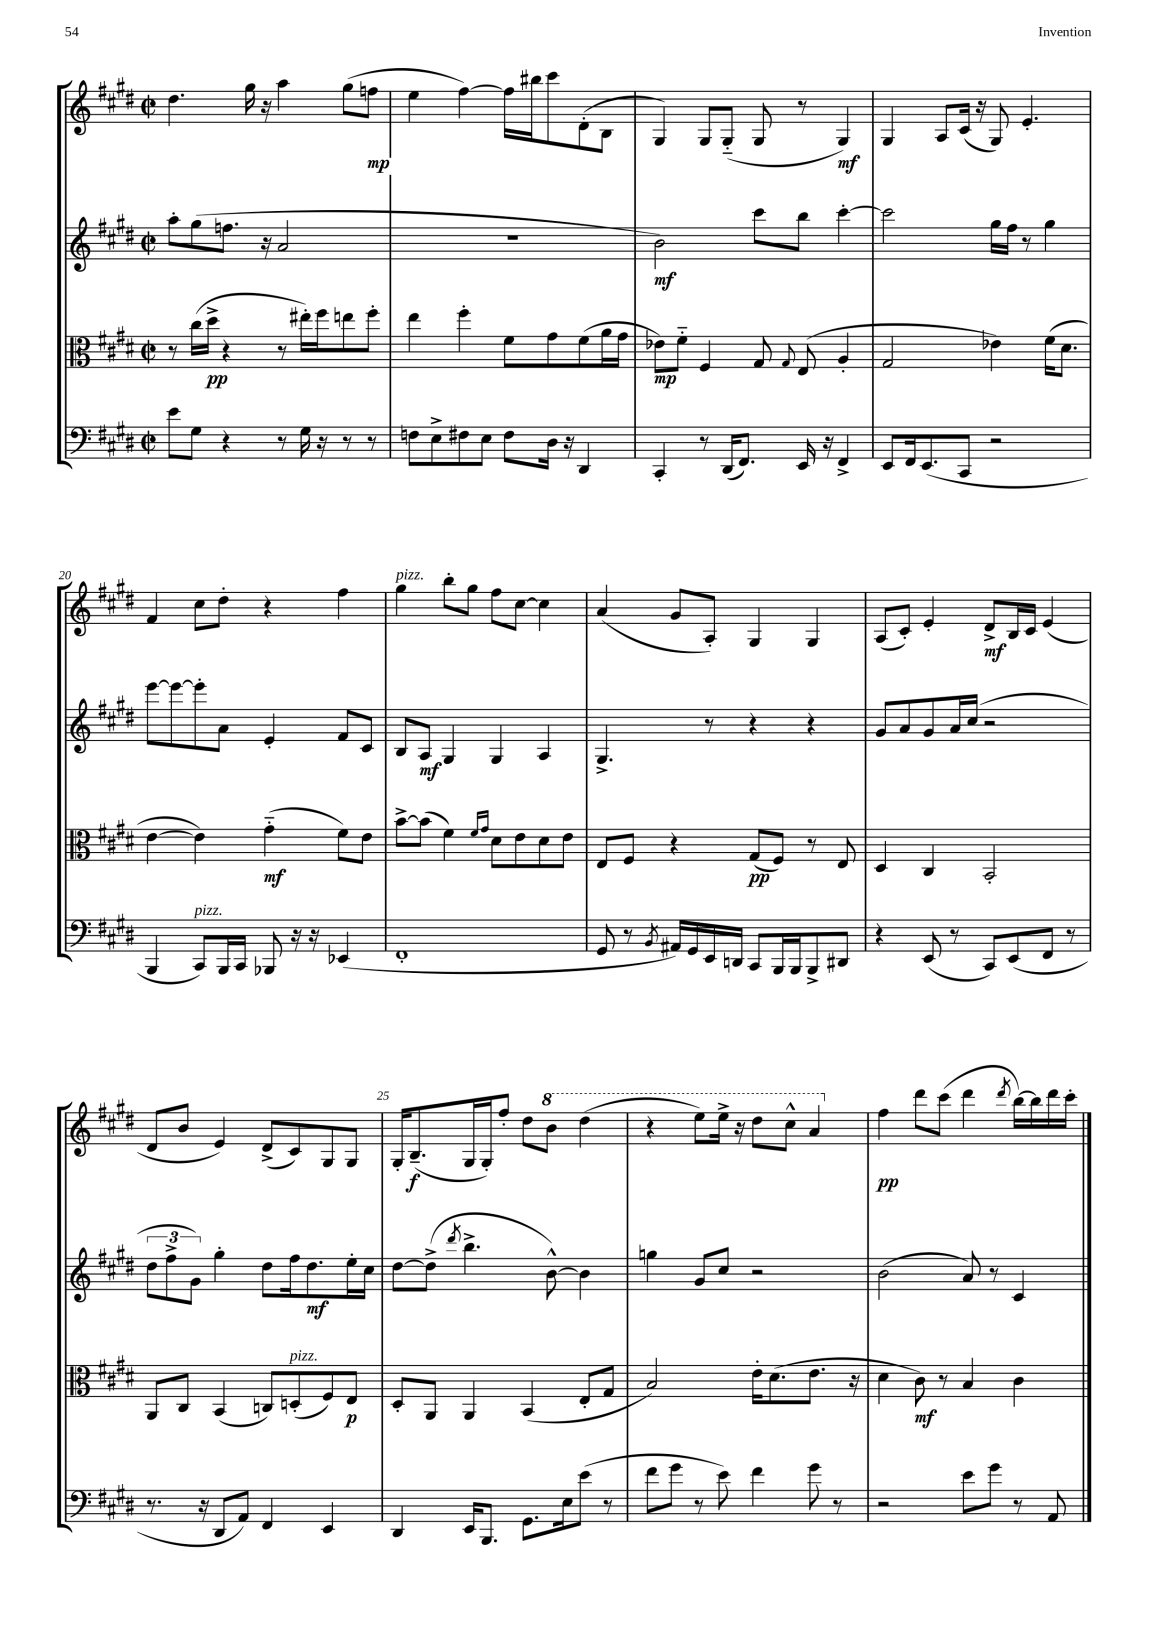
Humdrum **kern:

**kern	**kern	**kern	**kern
*staff4	*staff3	*staff2	*staff1
*clefF4	*clefC3	*clefG2	*clefG2
*k[f#c#g#d#]	*k[f#c#g#d#]	*k[f#c#g#d#]	*k[f#c#g#d#]
*M2/2	*M2/2	*M2/2	*M2/2
*met(c|)	*met(c|)	*met(c|)	*met(c|)
8e\L	8r	8aa'\L	4.dd#\
8G#\J	(16cc#\LL	(8gg#\	.
.	16dd#^\JJ	.	.
4r	4r	8.ff\J	.
.	.	.	16gg#\
.	.	16r	16r
8r	8r	2a/	4aa\
16G#\	16ee#'\LL)	.	.
16r	16ff#\J	.	.
8r	8ee\	.	(8gg#\L
8r	8ff#'\J	.	8ff\J
=	=	=	=
8F\L	4ee\	1r	4ee\
8E^\	.	.	.
8F#\	4ff#'\	.	[4ff#\)
8E\J	.	.	.
8F#\L	8f#\L	.	16ff#\]LL
.	.	.	16bb#\J
16D#\Jk	8g#\	.	8ccc#\
16r	.	.	.
4DD#/	(8f#\	.	(8d#'\
.	16a\L	.	8B\J
.	16g#\JJ	.	.
=	=	=	=
4CC#'/	8e-\L)	2b\)	4G#/)
.	8f#'~\J	.	.
8r	4F#/	.	8G#/L
(16DD#/LK	.	.	(8G#'~/J
8.FF#/J)	.	.	.
.	8G#/	8ccc#\L	8G#/
.	8qqG#/	.	.
16EE/	(8E/	8bb\J	8r
16r	.	.	.
4FF#^/	4A'/	[4ccc#'\	4G#/)
=	=	=	=
8EE/L	2G#/	2ccc#\]	4G#/
16FF#/k	.	.	.
(8.EE/	.	.	.
.	.	.	8A/L
8CC#/J	.	.	(16c#/Jk
.	.	.	16r
2r	4e-\)	16gg#\LL	8G#/)
.	.	16ff#\JJ	.
.	.	8r	4.e'/
.	(16f#\LK	4gg#\	.
.	8.d#\J	.	.
=	=	=	=
4BBB/	[4e\	[8eee\L	4f#/
.	.	8eee\_	.
8CC#/L)	4e\])	8eee'\]	8cc#\L
16BBB/L	.	8a\J	8dd#'\J
16CC#/JJ	.	.	.
8BBB-/	(4g#'~\	4e'/	4r
16r	.	.	.
16r	.	.	.
(4EE-/	8f#\L)	8f#/L	4ff#\
.	8e\J	8c#/J	.
=	=	=	=
1FF#'	[8b^\L	8B/L	4gg#\
.	(8b\]J	8A/J	.
.	4f#\)	4G#/	8bb'\L
.	.	.	8gg#\J
.	16qqf#/LL	.	.
.	16qqg#/JJ	.	.
.	8d#\L	4G#/	8ff#\L
.	8e\	.	[8cc#\J
.	8d#\	4A/	4cc#\]
.	8e\J	.	.
=	=	=	=
8GG#/	8E/L	4.G#^/	(4a/
8r	8F#/J	.	.
8qBB/	.	.	.
16AA#/LL)	4r	.	8g#/L
16GG#/	.	.	.
16EE/	.	8r	8A'/J)
16DD/JJ	.	.	.
8CC#/L	(8G#/L	4r	4G#/
16BBB/L	8F#/J)	.	.
16BBB/J	.	.	.
8BBB^/	8r	4r	4G#/
8DD#/J	8E/	.	.
=	=	=	=
4r	4D#/	8g#/L	(8A/L
.	.	8a/	8c#'/J)
(8EE/	4C#/	8g#/	4e'/
8r	.	16a/L	.
.	.	(16cc#/JJ	.
8CC#/L)	2BB'/	2r	8d#^/L
(8EE/	.	.	16B/L
.	.	.	16c#/JJ
8FF#/J	.	.	(4e/
8r	.	.	.
=	=	=	=
8.r	8AA/L	12dd#\L	8d#/L
.	.	12ff#^\	.
.	8C#/J	.	8b/J
.	.	12g#\J)	.
16r	.	.	.
8DD#/L	(4BB/	4gg#'\	4e/)
8AA/J)	.	.	.
4FF#/	8C/L)	8dd#\L	(8d#^/L
.	(8D'/	16ff#\k	8c#/)
.	.	8.dd#\	.
4EE/	8F#/)	.	8G#/
.	8E/J	16ee'\L	8G#/J
.	.	16cc#\JJ	.
=	=	=	=
4DD#/	8D#'/L	[8dd#\L	16G#'/LK
.	.	.	(8.B~/
.	8AA/J	(8dd#^\]J	.
.	.	8qddd#/	.
16EE/LK	4AA/	4.bb^\	16G#/L
8.BBB/J	.	.	16G#'/J)
.	.	.	8ff#'/J
8.GG#\L	(4BB/	.	8dd#\L
.	.	[8b^^\)	8bb\J
16E\k	.	.	.
(8e\J	8E'/L	4b\]	(4ddd#\
8r	8G#/J	.	.
=	=	=	=
8f#\L	2B/)	4gg\	4r
8g#\J	.	.	.
8r	.	8g#/L	8eee\L)
8e\)	.	8cc#/J	16eee^\Jk
.	.	.	16r
4f#\	16e'\LK	2r	8ddd#\L
.	(8.d#\	.	.
.	.	.	8ccc#^^\J
8g#\	8.e\J	.	4aa/
8r	.	.	.
.	16r	.	.
=	=	=	=
2r	4d#\	(2b\	4ff#\
.	8c#\)	.	8ddd#\L
.	8r	.	(8ccc#\J
8e\L	4B/	8a/)	4ddd#\
8g#\J	.	8r	.
.	.	.	8qddd#/
8r	4c#\	4c#/	[16bb\LL)
.	.	.	16bb\]
8AA/	.	.	16ddd#\
.	.	.	16ccc#'\JJ
==	==	==	==
*-	*-	*-	*-
